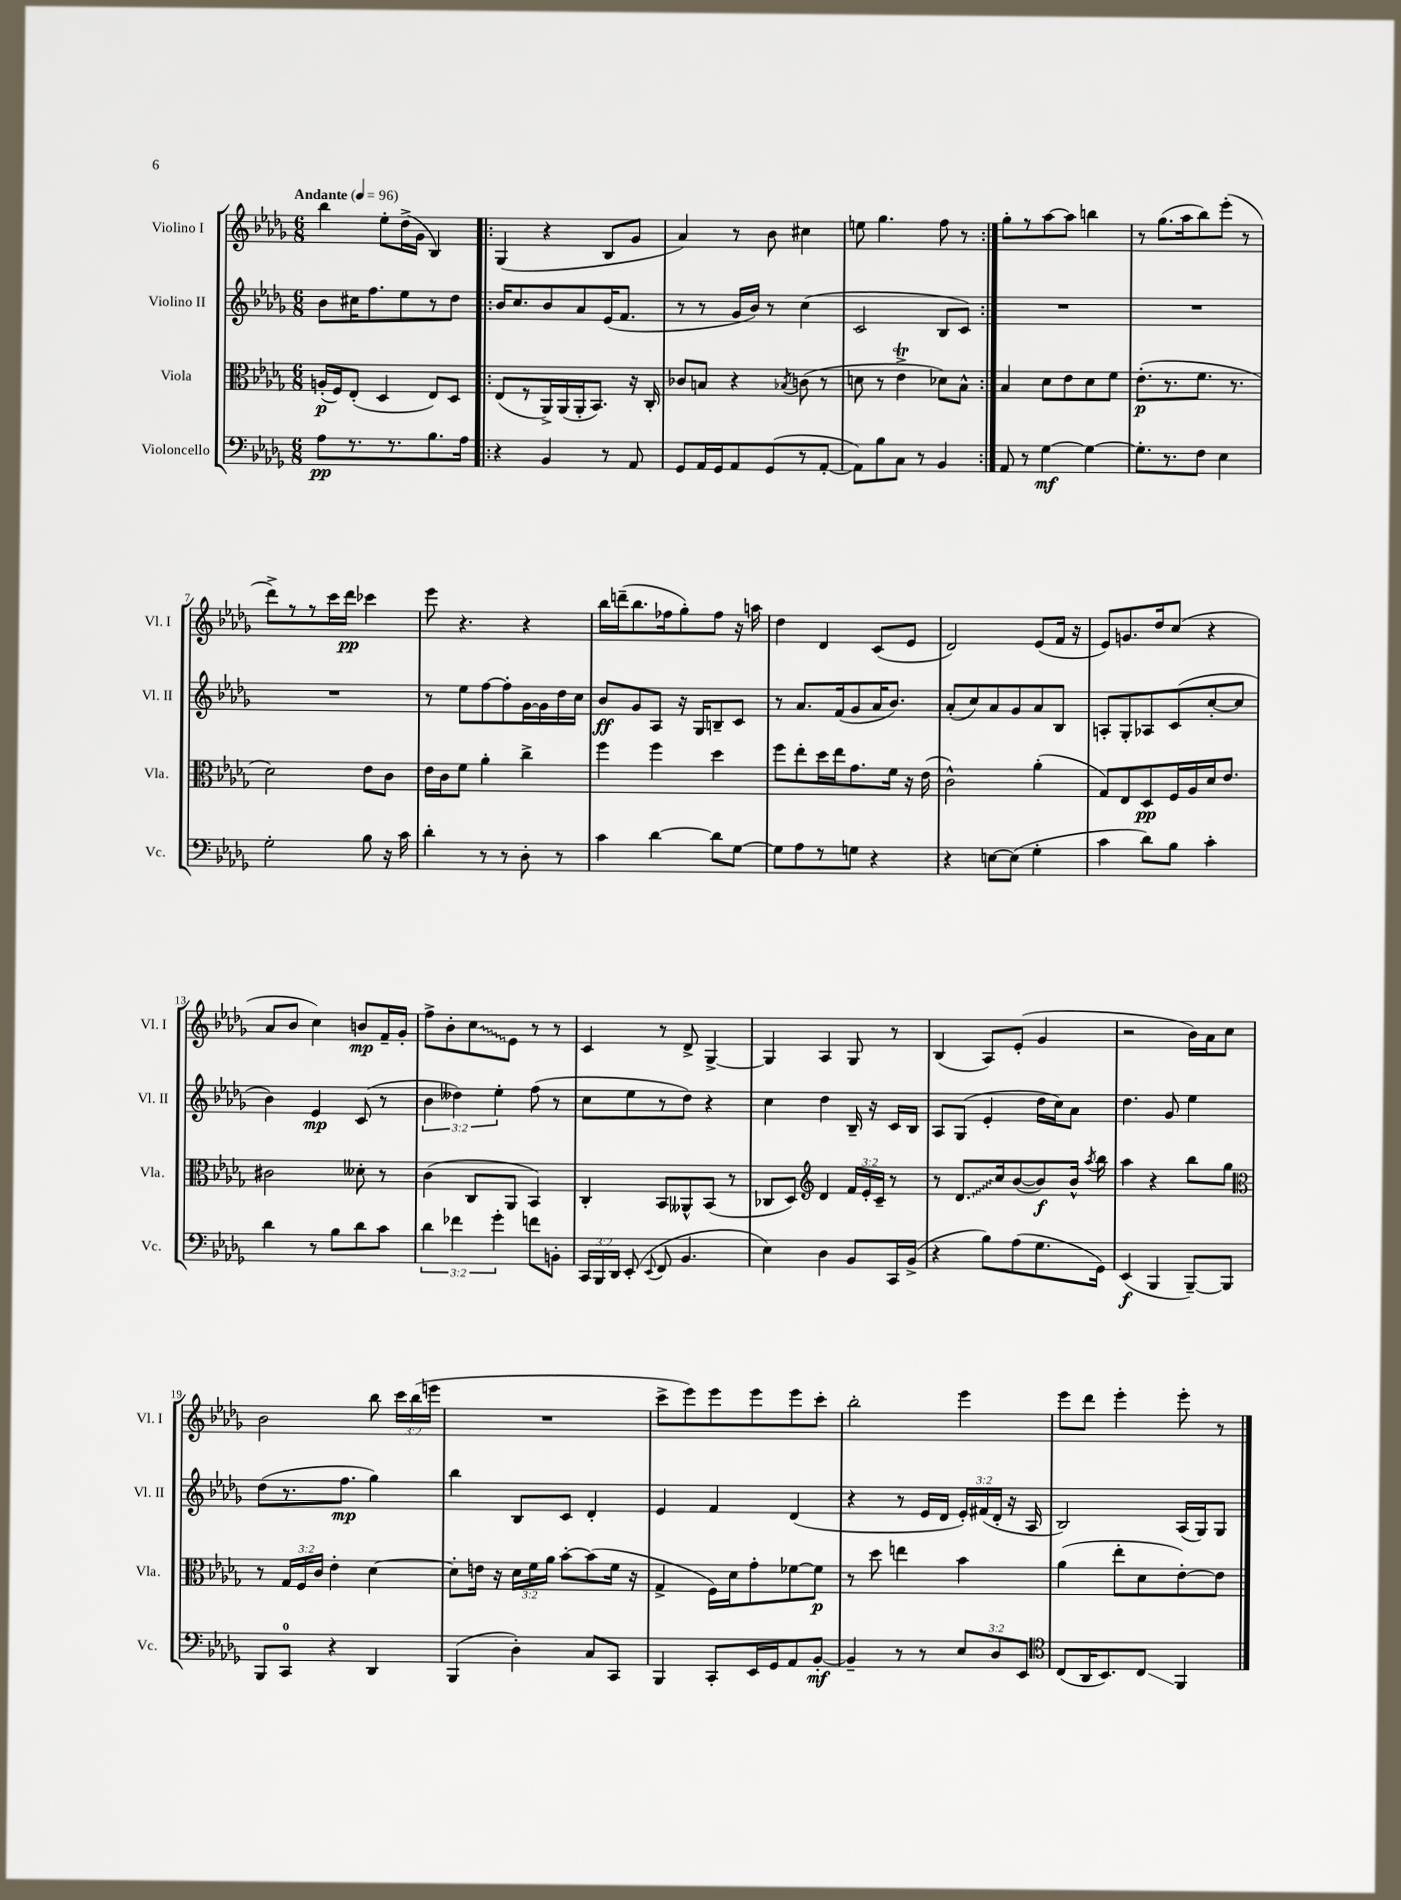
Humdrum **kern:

**kern	**kern	**kern	**kern
*staff4	*staff3	*staff2	*staff1
*clefF4	*clefC3	*clefG2	*clefG2
*k[b-e-a-d-g-]	*k[b-e-a-d-g-]	*k[b-e-a-d-g-]	*k[b-e-a-d-g-]
*M6/8	*M6/8	*M6/8	*M6/8
*MM96	*MM96	*MM96	*MM96
8A-\L	(16A'/LL	8b-\L	4bb-\
.	16F/J)	.	.
8.r	(8E-'/J	16cc#\K	.
.	.	8.ff\	.
.	4D-/	.	8ee-'\L
8.r	.	.	.
.	.	8ee-\	(16dd-^\L
.	.	.	16g-\JJ
8.B-\	8E-/L)	8r	4B-/)
.	8D-/J	8dd-\J	.
16A-\Jk	.	.	.
=!|:	=!|:	=!|:	=!|:
4r	(8E-/L	16b-/LK	(4G-/
.	.	8.cc/	.
.	8r	.	.
4BB-/	16AA-^/L)	8b-/	4r
.	(16AA-/	.	.
.	16AA-'/J	8a-/	.
.	8.BB-/J)	.	.
8r	.	(16e-/K	8B-/L
.	.	8.f/J	.
8AA-/	16r	.	8g-/J
.	16C'/	.	.
=	=	=	=
8GG-/L	8c-/L	8r	4a-/)
16AA-/L	8B/J	8r	.
16GG-/J	.	.	.
8AA-/	4r	16g-/LL	8r
.	.	16b-/JJ)	.
(8GG-/	.	8r	8b-\
.	8qB-/	.	.
8r	(8c\	(4cc\	4cc#\
[8AA-'/J	8r	.	.
=	=	=	=
8AA-\]L)	8d\	2c/	8ee\
8B-\	8r	.	4.gg-\
8C\J	4e-^\	.	.
8r	.	.	.
4BB-/	8d-\L)	8B-/L	8ff\
.	8B-^^\J	8c/J)	8r
=:|!	=:|!	=:|!	=:|!
8AA-/	4B-/	2.r	8gg-'\L
8r	.	.	8r
[4G-\	8d-\L	.	[8aa-\
.	8e-\	.	8aa-\]J
4G-\_	8d-\	.	4bb\
.	8f\J	.	.
=	=	=	=
8.G-'\]L	(8.e-'\L	2.r	8r
.	.	.	(8.gg-\L
8.r	8.r	.	.
.	.	.	16aa-\k
8F\J	8.f\J	.	8bb-\)
4E-\	.	.	(8eee-'\J
.	8.r	.	.
.	.	.	8r
=	=	=	=
2G-'\	2d-\)	2.r	8ddd-^\L)
.	.	.	8r
.	.	.	8r
.	.	.	16ccc\L
.	.	.	16ddd-\JJ
8B-\	8e-\L	.	4ccc-\
16r	8c\J	.	.
16c\	.	.	.
=	=	=	=
4d-'\	16e-\LL	8r	8eee-\
.	16c\J	.	.
.	8f\J	8ee-\L	4.r
8r	4a-'\	[8ff\	.
8r	.	8ff'\]	.
8D-'\	4cc^\	[16g-\L	4r
.	.	16g-\]	.
8r	.	16dd-\	.
.	.	16cc\JJ	.
=	=	=	=
4c\	4ff\	8b-/L	16bb-\LL
.	.	.	(16ddd~\J
.	.	8g-/	8.bb-\
[4d-\	4ff\	8A-/J	.
.	.	.	16ff-\k
.	.	16r	8gg-'\)
.	.	16G-/LK	.
8d-\]L	4dd-\	8B~/	8ff-\J
[8G-\J	.	8c/J	16r
.	.	.	16aa\
=	=	=	=
8G-\]L	8ff\L	8r	4dd-\
8A-\	8ee-'\	8.a-/L	.
8r	16dd-\L	.	4d-/
.	16ee-\J	(16f/k	.
8G\J	8.g-\	8g-/	.
4r	.	16a-/K	(8c/L
.	16f\Jk	8.b-/J)	.
.	16r	.	8e-/J
.	(16e-\	.	.
=	=	=	=
4r	2c^^\)	(8a-'/L	2d-/)
.	.	8cc/)	.
[8E\L	.	8a-/	.
(8E\]J	.	8g-/	.
4G-'\	(4a-'\	8a-/	(8e-/L
.	.	8B-/J	16f/Jk
.	.	.	16r
=	=	=	=
4c\	8G-/L)	8A'/L	8e-/L)
.	8E-/	8G-'/	8.g/
8d-\L)	8D-/	8A-/	.
.	.	.	16dd-/k
8B-\J	16F/L	(8c/	(8cc/J
.	16A-/	.	.
4c'\	16d-/J	[8cc'/	4r
.	8.e-/J	.	.
.	.	8cc/]J	.
=	=	=	=
4d-\	2c#\	4b-\)	8a-/L
.	.	.	8b-/J
8r	.	4e-/	4cc\)
8B-\L	.	.	.
8d-\	8d--'\	(8c/	8b/L
8c\J	8r	8r	16f~/L
.	.	.	16g-'/JJ
=	=	=	=
6d-\	(4c\	6b-\	8ff^\L
.	.	.	8b-'\
6f-\	.	6dd--\)	.
.	8C/L	.	8cc\
6g-'\	.	6ee-'\	.
.	8AA-/J	.	8e-\J
8f\L	4BB-/)	(8ff\	8r
8BB'\J	.	8r	8r
=	=	=	=
24CC/LL	4C'/	8cc\L	4c/
24BBB-/	.	.	.
24DD-/JJ	.	.	.
(8EE-'/	.	8ee-\	.
8qqEE-/	.	.	.
8FF/	8BB-/L	8r	8r
4.BB-/	8AA--^^/	8dd-\J)	8d-^/
.	(8BB-/J	4r	[4G-^/
.	8r	.	.
=	=	=	=
4E-\)	8C-/L	4cc\	4G-/]
.	8D-/J)	.	.
*	*clefG2	*	*
4D-\	4d-/	4dd-\	4A-/
8BB-/L	24f/LL	16B-~/	8G-/
.	24e-'/	.	.
.	.	16r	.
.	24c~/JJ	.	.
16CC/L	8r	16c/LL	8r
(16BB-^/JJ	.	16B-/JJ	.
=	=	=	=
4r	8r	8A-/L	(4B-/
.	8.d-/L	(8G-/J	.
8B-\L)	.	4e-'/	8A-/L)
.	16cc/k	.	.
(8A-\	([8b-/	.	(8e-'/J
8.G-\	8b-/])	16dd-\LL	4g-/
.	.	16cc\J)	.
.	16b-^^/Jk	8a-\J	.
.	8qaa-/	.	.
16GG-\Jk)	16bb-\	.	.
=	=	=	=
(4EE-/	4aa-\	4.dd-\	2r
4BBB-/	4r	.	.
.	.	8g-/	.
[8BBB-~/L)	8bb-\L	4ee-\	16b-\LL)
.	.	.	16a-\J
8BBB-/]J	8gg-\J	.	8cc\J
=	=	=	=
*	*clefC3	*	*
8BBB-/L	8r	(8dd-\L	2b-\
8CC/J	24G-/LL	8.r	.
.	24F/	.	.
.	24c/JJ	.	.
4r	4e-'\	.	.
.	.	8.ff\J	.
4DD-/	[4d-\	4gg-\)	8bb-\
.	.	.	24ccc\LL
.	.	.	(24bb-\
.	.	.	24eee\JJ
=	=	=	=
(4BBB-/	8d-'\]L	4bb-\	2.r
.	16e\Jk	.	.
.	16r	.	.
4D-'\)	24d-\LL	8B-/L	.
.	24f\	.	.
.	24a-\JJ	.	.
.	[8b-'\L	8c/J	.
8C/L	(8b-\]	4d-'/	.
8CC/J	16f\Jk	.	.
.	16r	.	.
=	=	=	=
4BBB-/	4G-^/	4e-/	8ccc^\L
.	.	.	8eee-\)
8CC'/L	16F\LL)	4f/	8eee-\
.	16d-\J	.	.
16EE-/L	8g-'\	.	8eee-\
16GG-/J	.	.	.
8AA-/	[8f-\	(4d-/	8eee-\
[8BB-'/J	8f-\]J	.	8ccc'\J
=	=	=	=
4BB-~/]	8r	4r	2bb-'\
.	8dd-\	.	.
8r	4ee\	8r	.
8r	.	16e-/LL	.
.	.	16d-/JJ	.
12E-/L	4b-\	24e-'/LL)	4eee-\
.	.	(24f#/	.
12D-/	.	24d-'/JJ	.
.	.	16r	.
12EE-/J	.	.	.
.	.	16A-/	.
=	=	=	=
*clefC4	*	*	*
(8C/L	(4a-\	2B-/)	8eee-\L
16AA-/K	.	.	8ddd-\J
8.BB-/)	.	.	.
.	8ee-'\L	.	4eee-'\
8C/J	8d-\	.	.
4FF/	[8e-'\)	(16A-/LL	8eee-'\
.	.	16G-/J)	.
.	8e-\]J	8G-/J	8r
==	==	==	==
*-	*-	*-	*-
